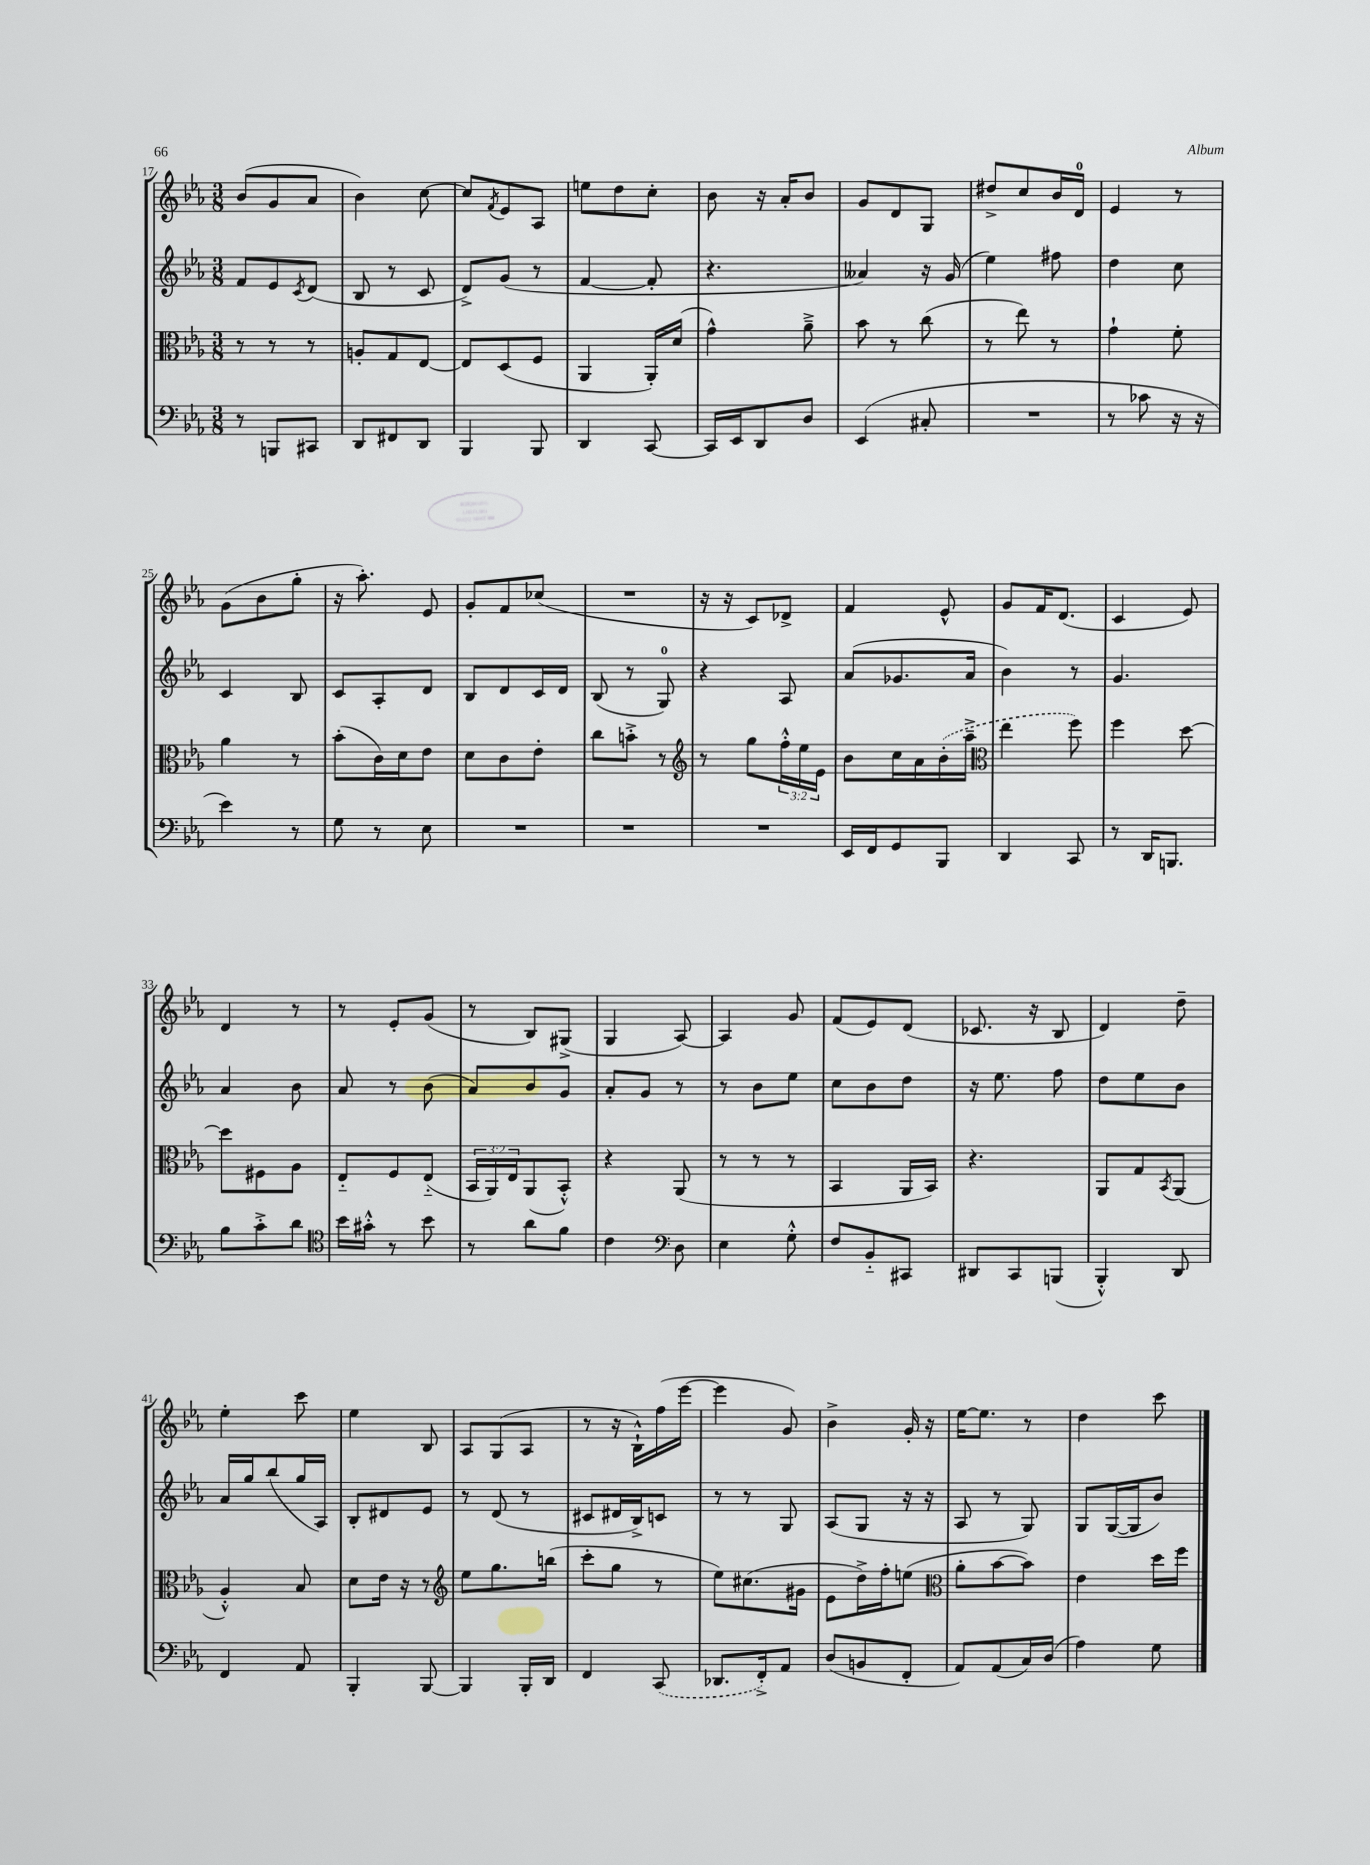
<<
\new StaffGroup <<
\new Staff = "s0" {
    \clef treble \key ees \major \numericTimeSignature \time 3/8
    bes'8( g'8 aes'8 |
    bes'4) c''8~ |
    c''8 \acciaccatura { f'8 } ees'8 aes8 |
    e''8 d''8 c''8-. |
    bes'8 r16 aes'16-. bes'8 |
    g'8 d'8 g8 |
    dis''8-> c''8 bes'16 d'16-0 |
    ees'4 r8 |
    g'8( bes'8 g''8-. |
    r16 aes''8.-.) ees'8 |
    g'8-. f'8 ces''8( |
    R4. |
    r16 r16 c'8) des'8-> |
    f'4 ees'8-^ |
    g'8 f'16 d'8.( |
    c'4 ees'8) |
    d'4 r8 |
    r8 ees'8-. g'8( |
    r8 bes8) gis8->( |
    g4 aes8~) |
    aes4 g'8 |
    f'8( ees'8) d'8( |
    ces'8. r16 bes8 |
    d'4) d''8-- |
    ees''4-. c'''8 |
    ees''4 bes8 |
    aes8 g8( aes8 |
    r8 r16 bes16-!-^) f''16( ees'''16~ |
    ees'''4 g'8) |
    bes'4-> g'16-. r16 |
    ees''16~ ees''8. r8 |
    d''4 c'''8 \bar "|." |
}
\new Staff = "s1" {
    \clef treble \key ees \major \numericTimeSignature \time 3/8
    f'8 ees'8 \acciaccatura { c'8 } d'8( |
    bes8 r8 c'8 |
    d'8->) g'8( r8 |
    f'4~ f'8-. |
    r4. |
    aeses'4) r16 g'16( |
    ees''4) fis''8 |
    d''4 c''8 |
    c'4 bes8 |
    c'8 aes8-. d'8 |
    bes8 d'8 c'16 d'16 |
    bes8( r8 g8-0) |
    r4 aes8 |
    aes'8( ges'8. aes'16 |
    bes'4) r8 |
    g'4. |
    aes'4 bes'8 |
    aes'8 r8 bes'8( |
    aes'8) bes'8 g'8 |
    aes'8-. g'8 r8 |
    r8 bes'8 ees''8 |
    c''8 bes'8 d''8 |
    r16 ees''8. f''8 |
    d''8 ees''8 bes'8 |
    aes'16 g''16 bes''8( g''16 aes16) |
    bes8-. dis'8 ees'8 |
    r8 d'8( r8 |
    cis'8 dis'16 bes16->) c'8 |
    r8 r8 g8 |
    aes8( g8 r16 r16 |
    aes8 r8 g8) |
    g8 g16~( g16 bes'8) \bar "|." |
}
\new Staff = "s2" {
    \clef alto \key ees \major \numericTimeSignature \time 3/8 \override Staff.TupletNumber.text = #tuplet-number::calc-fraction-text
    r8 r8 r8 |
    a8-. g8 ees8~ |
    ees8 d8( f8 |
    aes,4 aes,16-.) d'16( |
    g'4-^) aes'8---> |
    bes'8 r8 c''8( |
    r8 ees''8) r8 |
    g'4-! f'8-. |
    aes'4 r8 |
    bes'8-.( c'16) d'16 ees'8 |
    d'8 c'8 ees'8-. |
    c''8 b'8-.-> r8 |
    \clef treble r8 g''8 \tuplet 3/2 { f''16-.-^ ees''16 ees'16 } |
    bes'8 c''16 aes'16 \once \slurDashed bes'16-.( aes''16---> |
    \clef alto ees''4 f''8) |
    f''4 d''8~ |
    d''8 fis8 aes8 |
    ees8-_ f8 ees8-_( |
    \tuplet 3/2 { bes,16 aes,16) ees16 } aes,8( bes,8-.-^) |
    r4 aes,8( |
    r8 r8 r8 |
    bes,4 aes,16 bes,16) |
    r4. |
    aes,8 g8 \acciaccatura { bes,8 } aes,8( |
    aes4-.-^) bes8 |
    d'8 ees'16 r16 r8 |
    \clef treble ees''8 g''8. b''16( |
    c'''8-. g''8 r8 |
    ees''8) cis''8.( gis'16 |
    ees'8 d''16->) f''16-. e''8( |
    \clef alto aes'8-. bes'8~ bes'8) |
    ees'4 d''16 f''16 \bar "|." |
}
\new Staff = "s3" {
    \clef bass \key ees \major \numericTimeSignature \time 3/8
    r8 b,,8 cis,8 |
    d,8 fis,8 d,8 |
    bes,,4 bes,,8 |
    d,4 c,8~ |
    c,16 ees,16 d,8 d8 |
    ees,4( cis8-. |
    R4. |
    r8 ces'8 r16 r16 |
    ees'4) r8 |
    g8 r8 ees8 |
    R4. |
    R4. |
    R4. |
    ees,16 f,16 g,8 bes,,8 |
    d,4 c,8 |
    r8 d,16 b,,8. |
    bes8 c'8-.-> d'8 |
    \clef tenor bes'16 gis'16-.-^ r8 bes'8 |
    r8 aes'8 f'8 |
    c'4 \clef bass d8 |
    ees4 g8-.-^ |
    f8 bes,8-_ cis,8 |
    dis,8 c,8 b,,8( |
    bes,,4-.-^) d,8 |
    f,4 aes,8 |
    bes,,4-. bes,,8~ |
    bes,,4 bes,,16-. d,16 |
    f,4 \once \slurDashed c,8( |
    des,8. f,16-.->) aes,8 |
    d8( b,8 f,8-. |
    aes,8) aes,8( c16) d16( |
    aes4) g8 \bar "|." |
}
>>
>>
\layout { \context { \Score currentBarNumber = #17 } }
